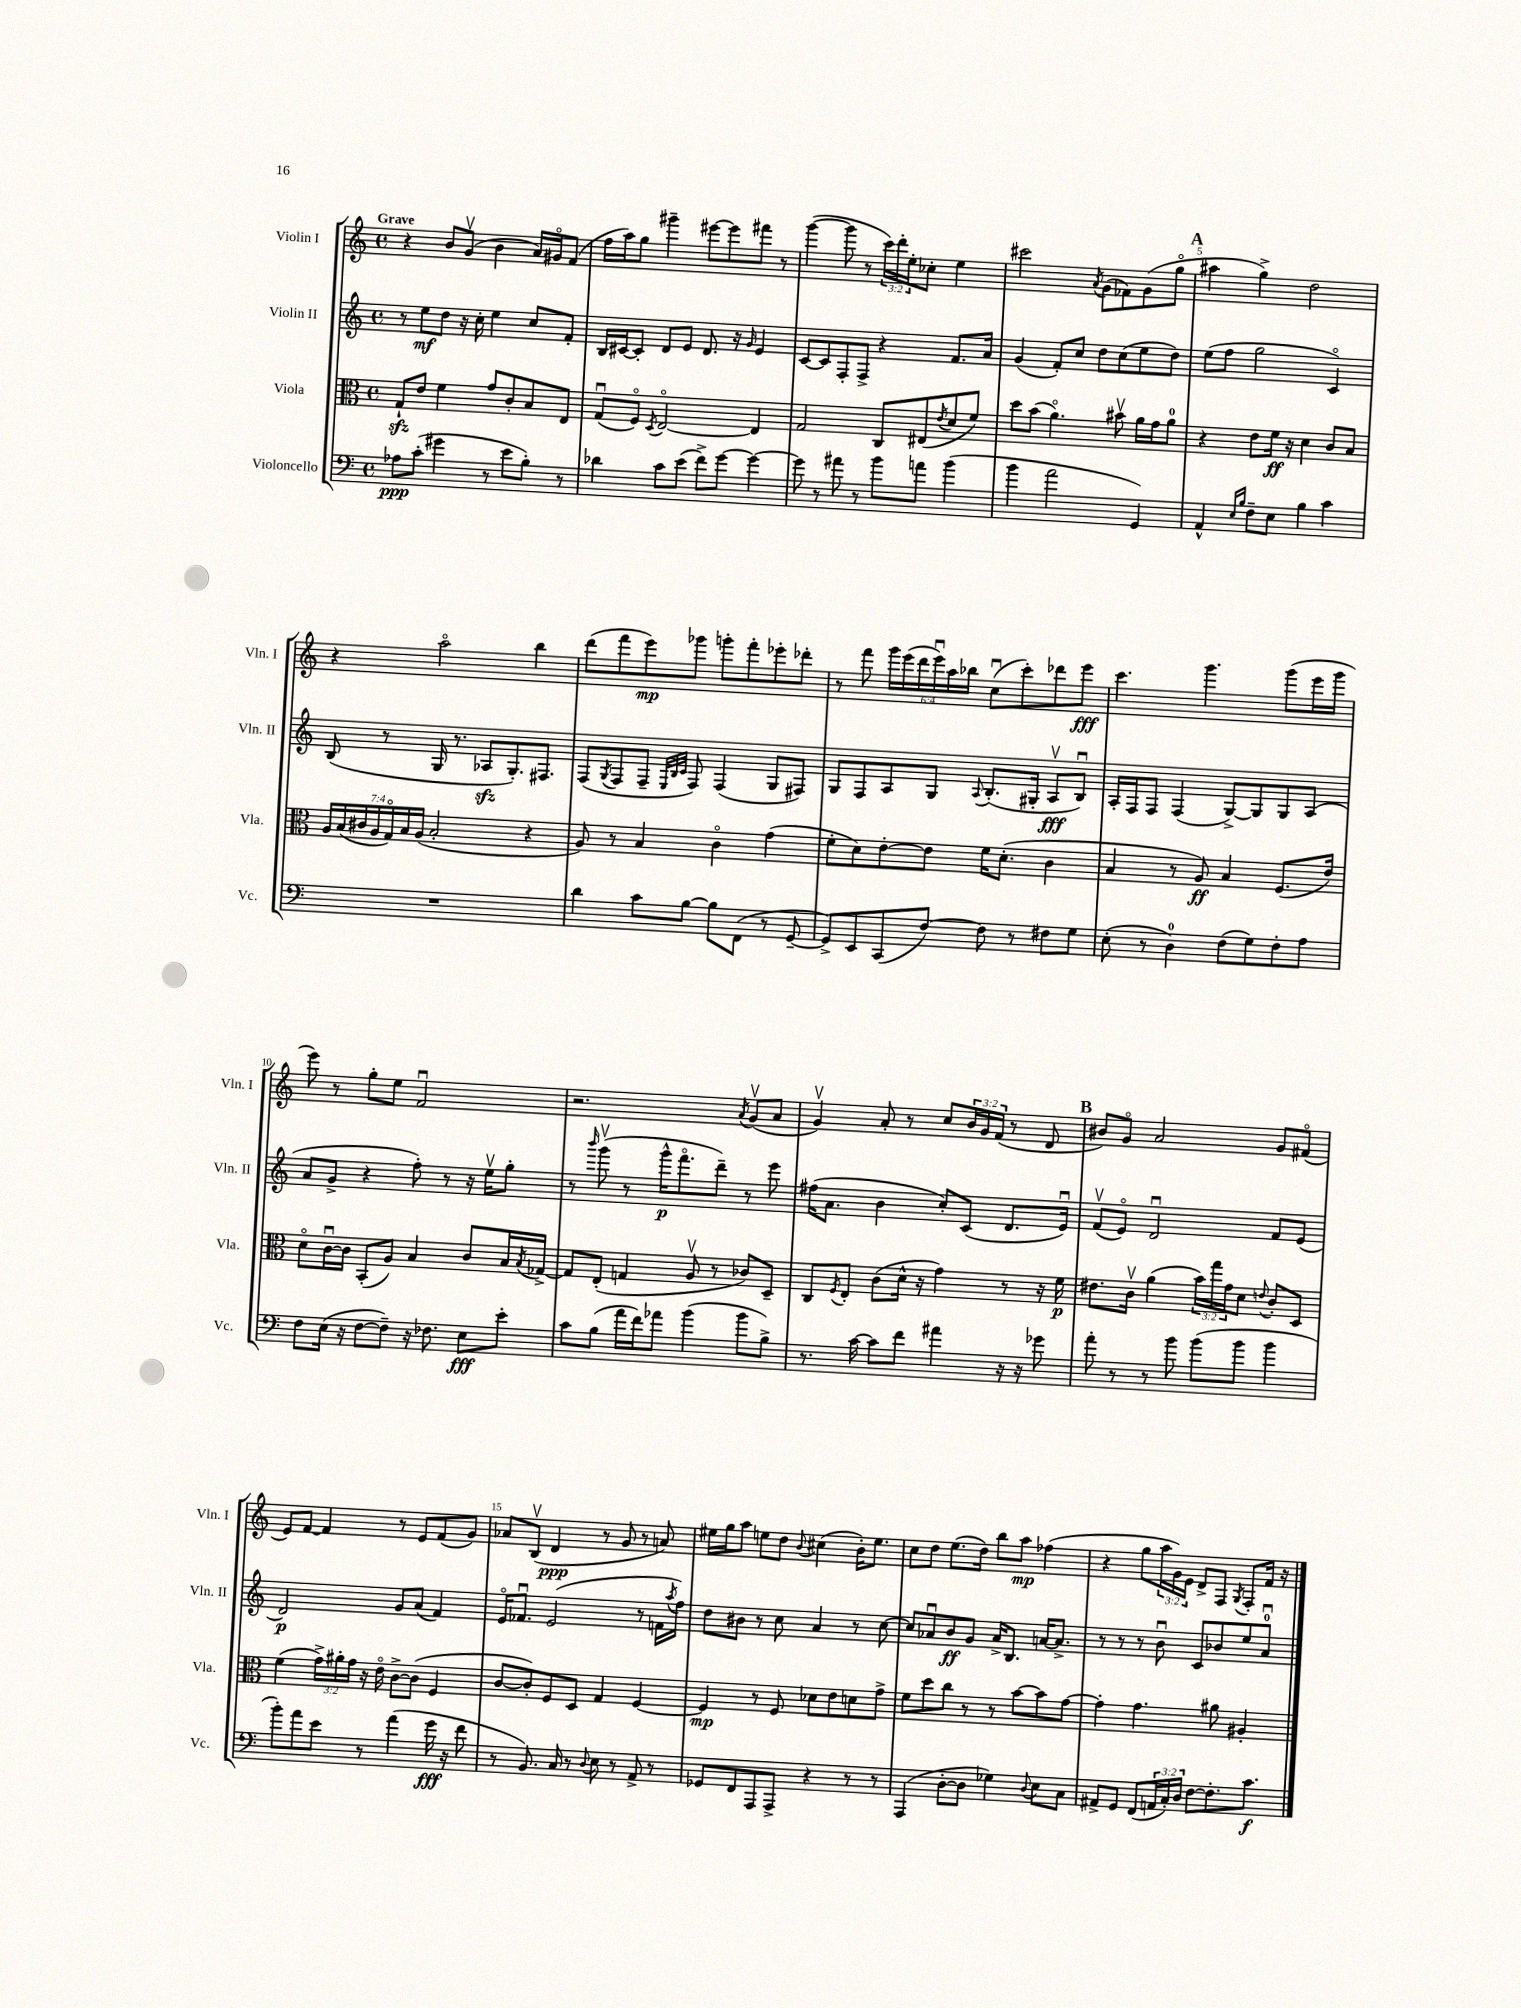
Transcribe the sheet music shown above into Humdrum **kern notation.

**kern	**dynam	**kern	**dynam	**kern	**dynam	**kern	**dynam
*part4	*part4	*part3	*part3	*part2	*part2	*part1	*part1
*staff4	*staff4	*staff3	*staff3	*staff2	*staff2	*staff1	*staff1
*I"Violoncello	*	*I"Viola	*	*I"Violin II	*	*I"Violin I	*
*I'Vc.	*	*I'Vla.	*	*I'Vln. II	*	*I'Vln. I	*
*clefF4	*	*clefC3	*	*clefG2	*	*clefG2	*
*k[]	*	*k[]	*	*k[]	*	*k[]	*
*M4/4	*	*M4/4	*	*M4/4	*	*M4/4	*
*met(c)	*	*met(c)	*	*met(c)	*	*met(c)	*
=1	=1	=1	=1	=1	=1	=1	=1
!	!	!	!	!	!	!LO:TX:a:B:t=Grave	!
8A-X\L	ppp	8Gzz`/L	.	8r	.	4r	.
(8c'\J	.	8e/J	.	8ee\L	mf	.	.
4g#X\	.	4f\	.	8dd\J	.	8b/L	.
.	.	.	.	16r	.	(8gv/J	.
.	.	.	.	16cc'\	.	.	.
8r	.	8g/L	.	4ee\	.	4b\	.
8e\L	.	8c'/	.	.	.	.	.
8B'\J)	.	8B/	.	8cc/L	.	16a/LL)	.
.	.	.	.	.	.	16g#X/J	.
8r	.	8E/J	.	8f'/J	.	(8f/J	.
=2	=2	=2	=2	=2	=2	=2	=2
4d-X\	.	(8Gu/L	.	16B/LL	.	16ff\LL	.
.	.	.	.	[16c#X/J	.	16aa\J)	.
.	.	8F/J)	.	8c#'/J]	.	8gg\J	.
.	.	8qD/	.	.	.	.	.
8c\L	.	[2E/	.	8d/L	.	4ggg#X~\	.
(8e\J	.	.	.	8e/J	.	.	.
8f^\L)	.	.	.	8.d/	.	[8eee#X\L	.
[8g\J	.	.	.	.	.	8eee#\]	.
.	.	.	.	16r	.	.	.
.	.	.	.	16qqg/	.	.	.
4g\_	.	4E/]	.	4e/	.	8fff#X\J	.
.	.	.	.	.	.	8r	.
=3	=3	=3	=3	=3	=3	=3	=3
8g\]	.	2G/	.	[8c/L	.	([4ggg\	.
8r	.	.	.	8c/]	.	.	.
8a#X\	.	.	.	8F'/	.	8ggg\]	.
8r	.	.	.	8F^/J	.	8r	.
8b\L	.	8C/L	.	4r	.	24ccc\LL)	.
.	.	.	.	.	.	24ddd'\	.
.	.	.	.	.	.	24ee'\J	.
8an\J	.	(8E#X/	.	.	.	8cc-X'\J	.
.	.	8qe/	.	.	.	.	.
(4b\	.	8d/	.	8.f/L	.	4ee\	.
.	.	8f/J)	.	.	.	.	.
.	.	.	.	16a/Jk	.	.	.
=4	=4	=4	=4	=4	=4	=4	=4
4b\	.	8dd\L	.	(4g/	.	2ccc#X\	.
.	.	(8b\J	.	.	.	.	.
2a\	.	4.a\)	.	8f'/L)	.	.	.
.	.	.	.	8cc/J	.	.	.
.	.	.	.	.	.	8qa/	.
.	.	.	.	8dd\L	.	(8g\L	.
.	.	8b#Xv\	.	(8cc\	.	8f-X\)	.
4GG/)	.	16a\LL	.	8ee\	.	(8g\	.
.	.	16g\J	.	.	.	.	.
.	.	8a\J	.	8dd\J)	.	8gg\J	.
!!LO:REH:place=s1:t=A
=5	=5	=5	=5	=5	=5	=5	=5
4AA^^/	.	4r	.	(8ee\L	.	4aa#X\	.
.	.	.	.	8ff\J	.	.	.
16qqE/LL	.	.	.	.	.	.	.
16qqB/JJ	.	.	.	.	.	.	.
8F~\L	.	8e\L	.	2gg\	.	4gg^\)	.
8E\J	.	16f\Jk	ff	.	.	.	.
.	.	16r	.	.	.	.	.
4B\	.	4d\	.	.	.	2dd\	.
4c\	.	8c/L	.	4c/)	.	.	.
.	.	8B/J	.	.	.	.	.
!!LO:LB:g=z
=6	=6	=6	=6	=6	=6	=6	=6
1r	.	28A/LL	.	(8B/	.	4r	.
.	.	(28B/	.	.	.	.	.
.	.	28c#X/	.	.	.	.	.
.	.	28A/	.	.	.	.	.
.	.	.	.	8r	.	.	.
.	.	28G/)	.	.	.	.	.
.	.	28B/	.	.	.	.	.
.	.	(28A/JJ	.	.	.	.	.
.	.	2B'/	.	16G/	.	2aa\	.
.	.	.	.	8.r	.	.	.
.	.	.	.	8A-Xzz/L	.	.	.
.	.	.	.	8.G'/)	.	.	.
.	.	4r	.	.	.	4bb\	.
.	.	.	.	8.F#X/J	.	.	.
=7	=7	=7	=7	=7	=7	=7	=7
4d\	.	8A/)	.	(8F/L	.	(8ddd\L	.
.	.	.	.	8qG/	.	.	.
.	.	8r	.	8F/	.	8fff\	.
8c\L	.	4B/	.	8F~/J	.	8eee\)	mp
.	.	.	.	32qqE/LLL	.	.	.
.	.	.	.	32qqB/	.	.	.
.	.	.	.	32qqc/JJJ	.	.	.
[8B\J	.	.	.	8F/)	.	8ggg-X\J	.
8B\L]	.	4c\	.	(4F/	.	8gggn'\L	.
(8FF\J	.	.	.	.	.	8fff'\	.
8r	.	(4g\	.	8G/L	.	8eee-X'\	.
[8GG~/	.	.	.	8F#X/J)	.	8ddd-X'\J	.
=8	=8	=8	=8	=8	=8	=8	=8
8GG^/L])	.	8f'\L	.	8G/L	.	8r	.
8EE/	.	8d\)	.	8F/	.	8fff\	.
(8CC/	.	[8e'\	.	8A/	.	24ggg\LL	.
.	.	.	.	.	.	(24eee\	.
.	.	.	.	.	.	24ddd\	.
[8F/J)	.	8e\J]	.	8G/J	.	24eeeu\)	.
.	.	.	.	.	.	24aa\	.
.	.	.	.	.	.	24bb-X\JJ	.
.	.	.	.	8qqA/	.	.	.
8F\]	.	16f\KL	.	(8.B'/L	.	(8ccu\L	.
.	.	(8.d'\J	.	.	.	.	.
8r	.	.	.	.	.	8ccc'\)	.
.	.	.	.	16G#X'/Jk	.	.	.
8F#X\L	.	4c\	.	8Av/L	fff	8ddd-X\	.
8G\J	.	.	.	8Bu/J)	.	8eee\J	fff
=9	=9	=9	=9	=9	=9	=9	=9
(8E'\	.	4B/	.	16A'/LL	.	4.ccc\	.
.	.	.	.	16F/J	.	.	.
8r	.	.	.	8F/J	.	.	.
4D\)	.	8r	.	(4F/	.	.	.
.	.	8A/)	ff	.	.	4.ggg\	.
(8F\L	.	4B/	.	[8G^/L)	.	.	.
8G\)	.	.	.	8G/]	.	.	.
8F'\	.	(8.F/L	.	8G/	.	(8ggg\L	.
8A\J	.	.	.	(8A/J	.	16eee\L	.
.	.	16e/Jk)	.	.	.	16ggg\JJ	.
!!LO:LB:g=z
=10	=10	=10	=10	=10	=10	=10	=10
8F\L	.	8d\L	.	8a/L	.	8eee\)	.
(16E\Jk	.	[16cu\L	.	8g^/J	.	8r	.
16r	.	16c\JJ]	.	.	.	.	.
[8F\L	.	(8BB'/L	.	4r	.	8gg'\L	.
8F~\J])	.	8A/J)	.	.	.	8ee\J	.
16r	.	4B/	.	8ff'\)	.	2fu/	.
8.F-X\	.	.	.	.	.	.	.
.	.	.	.	8r	.	.	.
8E\L	fff	8c/L	.	16r	.	.	.
.	.	.	.	16eev\KL	.	.	.
8e'\J	.	16B/L	.	8gg'\J	.	.	.
.	.	8qB/	.	.	.	.	.
.	.	[16G-X^/JJ	.	.	.	.	.
=11	=11	=11	=11	=11	=11	=11	=11
8c\L	.	8G-/L]	.	8r	.	2.r	.
.	.	.	.	16qqbbb/	.	.	.
(8B\J	.	(8E'/J	.	(8gggv\	.	.	.
16a\LL	.	4Gn/	.	8r	.	.	.
16f\J)	.	.	.	.	.	.	.
8a-X\J	.	.	.	16ggg^^\KL	p	.	.
.	.	.	.	8.fff\	.	.	.
(4b\	.	8Av/	.	.	.	.	.
.	.	8r	.	8ddd~\J)	.	.	.
.	.	.	.	.	.	8qa/	.
8b\L	.	8c-X/L)	.	8r	.	(8gv/L	.
8B^\J)	.	8D~/J	.	8eee\	.	8a/J	.
=12	=12	=12	=12	=12	=12	=12	=12
8.r	.	8C/L	.	(16ff#X\KL	.	4gv/)	.
.	.	.	.	8.a\J	.	.	.
.	.	8qF/	.	.	.	.	.
.	.	8E'/J	.	.	.	.	.
[16c\	.	.	.	.	.	.	.
8c\L]	.	(8c\L	.	4b\	.	8a'/	.
8f\J	.	16d^^\Jk	.	.	.	8r	.
.	.	16r	.	.	.	.	.
4a#X\	.	4g\)	.	8cc'/L)	.	8cc/L	.
.	.	.	.	(8c/J	.	24b/L	.
.	.	.	.	.	.	24g/	.
.	.	.	.	.	.	(24f/JJ	.
16r	.	8r	.	8.d/L	.	8r	.
16r	.	.	.	.	.	.	.
8g-X\	.	16r	.	.	.	8d/	.
.	.	16f\	p	16eu/Jk)	.	.	.
!!LO:REH:place=s1:t=B
=13	=13	=13	=13	=13	=13	=13	=13
8a'\	.	8.e#X\L	.	(8fv/L	.	8b#X/L)	.
8r	.	.	.	8e/J)	.	8g/J	.
.	.	16cv\Jk	.	.	.	.	.
8r	.	(4a\	.	2du/	.	2a/	.
8b\	.	.	.	.	.	.	.
(8b\L	.	24b\LL)	.	.	.	.	.
.	.	24gg\	.	.	.	.	.
.	.	24g\J	.	.	.	.	.
8b\J	.	8d\J	.	.	.	.	.
.	.	8qqen/	.	.	.	.	.
4b\	.	8c'/L	.	8f/L	.	8g/L	.
.	.	8D/J	.	(8e/J	.	(8f#X/J	.
!!LO:LB:g=z
=14	=14	=14	=14	=14	=14	=14	=14
8b'\L)	.	(4f\	.	2d/)	p	8e/L)	.
8a\	.	.	.	.	.	[8f/J	.
8e\J	.	24g^\LL)	.	.	.	4f/]	.
.	.	24a#X'\	.	.	.	.	.
.	.	24g\JJ	.	.	.	.	.
8r	.	16r	.	.	.	.	.
.	.	16e\	.	.	.	.	.
(4a\	.	[8c^\L	.	8g/L	.	8r	.
.	.	(8c\J]	.	(8a/J	.	8e/L	.
16g\	fff	4F/	.	4f/)	.	(8f/	.
16r	.	.	.	.	.	.	.
8f\	.	.	.	.	.	8g/J)	.
=15	=15	=15	=15	=15	=15	=15	=15
8r	.	[8c/L	.	16e/KL	.	8a-X/L	.
.	.	.	.	8.f-Xu/J	.	.	.
8.BB/)	.	8c'/])	.	.	.	(8Bv/J	.
.	.	8F/	.	(2e/	.	4d/	ppp
16C/	.	.	.	.	.	.	.
8r	.	8D/J	.	.	.	.	.
8qqD/	.	.	.	.	.	.	.
8E\	.	4G/	.	.	.	8r	.
8r	.	.	.	.	.	8g/	.
8AA^/	.	[4F/	.	8r	.	8r	.
8r	.	.	.	16fn\LL	.	8an/)	.
.	.	.	.	8qaa/	.	.	.
.	.	.	.	16ff\JJ)	.	.	.
=16	=16	=16	=16	=16	=16	=16	=16
8GG-X/L	.	4F/]	mp	8dd\L	.	16ee#X\LL	.
.	.	.	.	.	.	16gg\J	.
8FF/	.	.	.	8b#X\J	.	8aa\J	.
8AAA/	.	8r	.	8r	.	8een\L	.
8AAA^/J	.	8F/	.	8cc\	.	8dd\J	.
.	.	.	.	.	.	8qqb/	.
4r	.	8d-X\L	.	4a/	.	(4cc#X\	.
.	.	8e\	.	.	.	.	.
8r	.	8dn\	.	8r	.	16b'\KL)	.
.	.	.	.	.	.	8.ee\J	.
8r	.	8g^\J	.	[8cc\	.	.	.
=17	=17	=17	=17	=17	=17	=17	=17
(4AAA/	.	8f\L	.	8cc/L]	.	8cc\L	.
.	.	8dd\	.	8a-Xu/	.	8dd\J	.
[8D'\L	.	8cc\J	.	8b/	ff	(8.ee\L	.
8D\J]	.	8r	.	8g/J	.	.	.
.	.	.	.	.	.	16dd\Jk)	.
4G-X\)	.	8r	.	16a-^/KL	.	8bb\L	.
.	.	.	.	8.B/J	.	.	.
.	.	[8b\L	.	.	.	8aa\J	mp
8qqD/	.	.	.	.	.	.	.
8E\L	.	8b\]	.	[16an/KL	.	(4ff-X\	.
.	.	.	.	8.a^/J]	.	.	.
8C\J	.	[8g\J	.	.	.	.	.
=18	=18	=18	=18	=18	=18	=18	=18
8AA#X^/L	.	4g'\]	.	8r	.	4r	.
8GG/J	.	.	.	8r	.	.	.
(8FF/L	.	4.g\	.	8r	.	8gg\L	.
24AAn/L	.	.	.	8bu\	.	24aa\L	.
24C'/)	.	.	.	.	.	24g\)	.
24D/JJ	.	.	.	.	.	24e\JJ	.
[8F\L	.	.	.	8c/L	.	8d^/L	.
8.F'\]	.	8a#X\	.	8b-X/	.	8F/J	.
.	.	.	.	.	.	8qG/	.
.	.	4A#X'/	.	8ee/	.	8F'/L	.
8.c\J	f	.	.	.	.	.	.
.	.	.	.	8au/J	.	16f/Jk	.
.	.	.	.	.	.	16r	.
==	==	==	==	==	==	==	==
*-	*-	*-	*-	*-	*-	*-	*-
